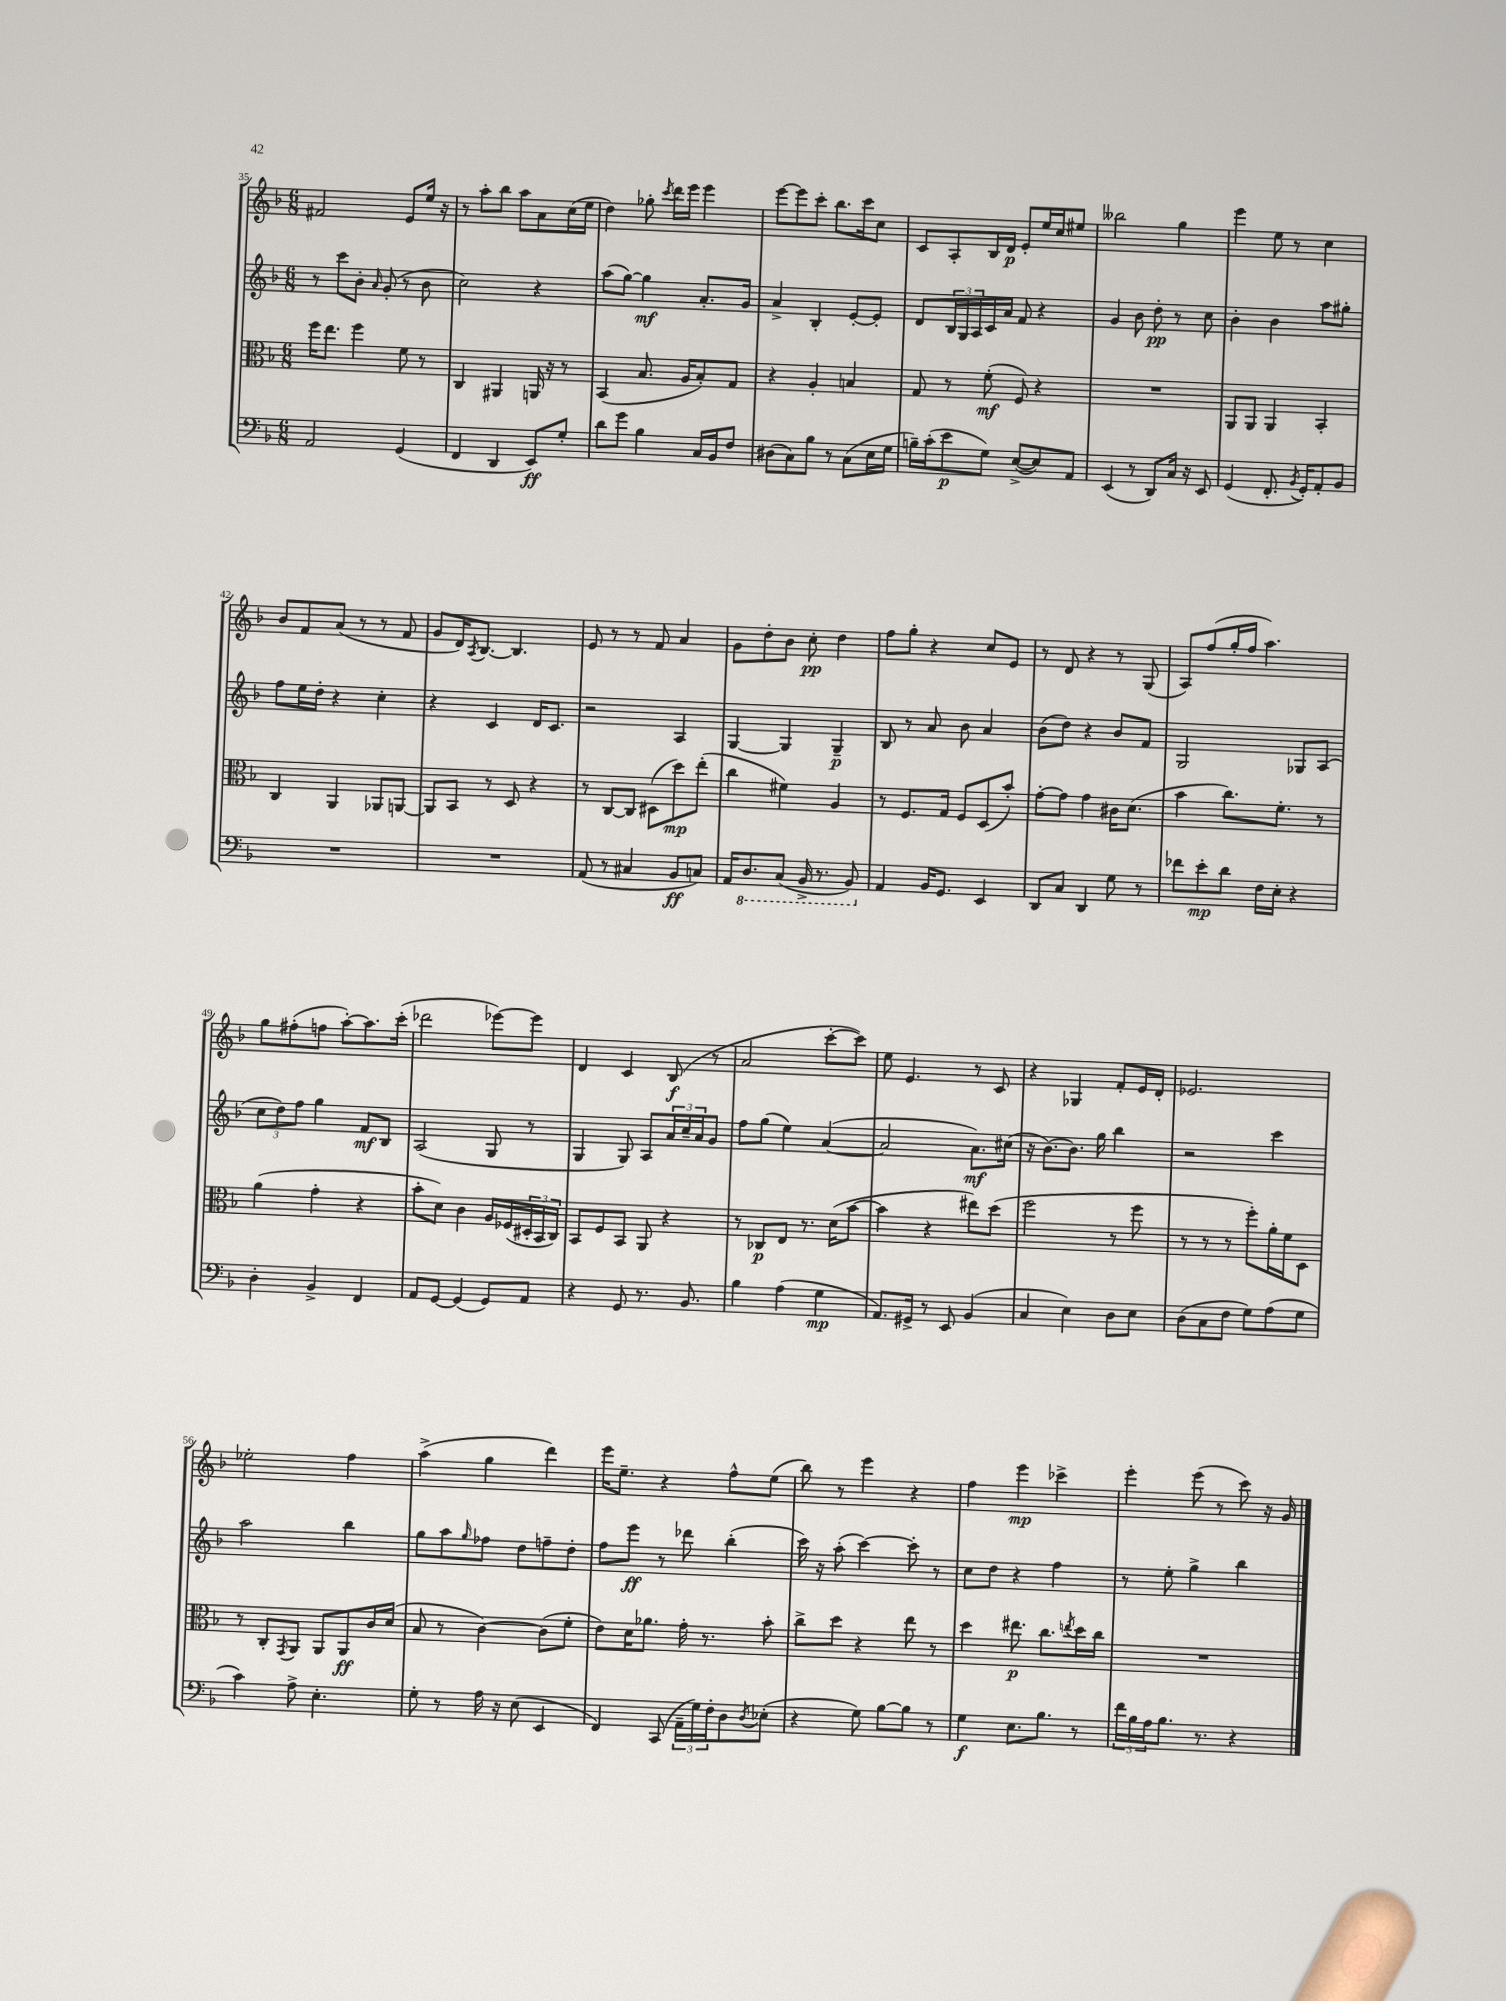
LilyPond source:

<<
\new StaffGroup <<
\new Staff = "s0" {
    \clef treble \key f \major \numericTimeSignature \time 6/8
    fis'2 e'8 e''16 r16 |
    r8 a''8-. bes''8 a''8 a'8 c''16( e''16 |
    d''4) ges''8-. \acciaccatura { c'''8 } d'''16 e'''16 e'''4 |
    e'''8~ e'''8 c'''8-. bes''8. c'''16 c''8 |
    c'8 a8-. bes16 d'16\p e'8-. e''16 c''16 eis''8 |
    beses''2 g''4 |
    e'''4 e''8 r8 c''4 |
    bes'8 f'8 a'8( r8 r8 f'8 |
    g'8 d'16) \acciaccatura { a8 } bes8.~ bes4. |
    e'8 r8 r8 f'8 a'4 |
    g'8 d''8-. bes'8 c''8-.\pp d''4 |
    f''8 g''8-. r4 c''8 e'8 |
    r8 d'8 r4 r8 g8( |
    a8) f''8( g''16-. f''16 a''4.) |
    g''8 fis''8-.( f''8 a''8~-.) a''8. c'''16-.( |
    des'''2 ees'''8~) ees'''8 |
    d'4 c'4 bes8\f( r8 |
    a'2 c'''8~-. c'''8) |
    e''8 e'4. r8 c'8 |
    r4 ges4 f'8-. e'16 d'16-. |
    ees'2. |
    ees''2-. f''4 |
    a''4->( g''4 d'''4) |
    e'''16 e''8.-- r4 f''8-^ e''8( |
    bes''8) r8 e'''4 r4 |
    f''4 e'''4\mp ces'''4-> |
    e'''4-. e'''8( r8 c'''8) r16 g'16 \bar "|." |
}
\new Staff = "s1" {
    \clef treble \key f \major \numericTimeSignature \time 6/8
    r8 c'''8 bes'8-. \grace { a'16 } g'8-.( r8 bes'8 |
    c''2) r4 |
    a''8( g''8~) g''4\mf a'8.-. g'16 |
    a'4-> bes4-. e'8~-. e'8-. |
    d'8 \tuplet 3/2 { bes16 g16 a16 } c'16 a'16 f'8 r4 |
    g'4 bes'8 d''8-.\pp r8 c''8 |
    bes'4-. bes'4 a''8 gis''8-. |
    f''8 e''16 d''16-. r4 c''4-. |
    r4 c'4 d'16 c'8. |
    r2 a4 |
    g4~ g4 g4--\p |
    bes8 r8 a'8 bes'8 a'4 |
    bes'8( d''8) r4 bes'8 f'8 |
    g2 ges8 a8( |
    \tuplet 3/2 { c''8 d''8) f''8 } g''4 f'8\mf bes8 |
    a2( g8 r8 |
    g4 g8) a8 \tuplet 3/2 { a'16 c''16-- a'16 } g'8 |
    f''8 g''8( e''4) a'4~( |
    a'2 a'8.\mf) cis''16( |
    r16 bes'8.~) bes'8. g''16 bes''4 |
    r2 c'''4 |
    a''2 bes''4 |
    g''8 a''8 \grace { g''16 } fes''8 d''8 f''8-- d''8-. |
    f''8 e'''8\ff r8 des'''8 bes''4-.( |
    c'''16) r16 a''8-.( c'''4~) c'''8-. r8 |
    c''8 d''8 r4 f''4 |
    r8 e''8-. g''4-> bes''4 \bar "|." |
}
\new Staff = "s2" {
    \clef alto \key f \major \numericTimeSignature \time 6/8
    f''16 e''8. f''4 f'8 r8 |
    c4 ais,4 a,16 r16 r8 |
    bes,4( bes8. a16 bes8-.) g8 |
    r4 a4-. b4 |
    g8 r8 f'8-.\mf( f8) r4 |
    R2. |
    a,8 a,8 a,4 bes,4-. |
    c4 a,4 aes,8 a,8~ |
    a,8 bes,8 r8 d8 r4 |
    r8 c8~ c8 dis8( d''8\mp) e''8-.( |
    c''4 fis'4) a4 |
    r8 f8. g16 f8 d8( bes'8-.) |
    g'8~-. g'8 g'4 cis'16 d'8.( |
    bes'4 c''8.) f'8.-. r8 |
    a'4( g'4-. r4 |
    bes'8-. d'8) c'4 a16 fes16( \tuplet 3/2 { dis16-. bes,16 c16) } |
    bes,8 f8 bes,8 a,8 r4 |
    r8 ces8\p e8 r8. d'16( bes'8~ |
    bes'4 r4 eis''8) d''8( |
    f''2 r8 f''8 |
    r8 r8 r8 f''8-.) a'16-. f'16 d8 |
    r8 c8-. \acciaccatura { g,8 } a,8 a,8 a,8\ff c'16 d'16( |
    bes8 r8 c'4~) c'8( f'8-. |
    e'8) d'16 aes'8. g'16-. r8. bes'8-. |
    c''8-> d''8 r4 e''8 r8 |
    d''4 eis''8.\p c''8. \acciaccatura { e''8 } d''16 c''16 |
    R2. \bar "|." |
}
\new Staff = "s3" {
    \clef bass \key f \major \numericTimeSignature \time 6/8
    a,2 g,4( |
    f,4 d,4 e,8\ff) g8-. |
    d'8 g'8 bes4 c16 bes,16 f8 |
    dis8( c8) bes8 r8 c8( e16 g16 |
    b16--) c'16-.( e'8\p g8) e8~->( e8) a,8 |
    e,4( r8 d,8) c16 r16 e,8 |
    g,4( f,8.-. \acciaccatura { bes,8 } g,16-.) a,8-. bes,8 |
    R2. |
    R2. |
    a,8( r8 cis4 bes,8\ff c8) |
    a,16 \ottava #-1 d,8. c,8( bes,,16-> r8. bes,,8) \ottava #0 |
    a,4 bes,16 g,8. e,4 |
    d,8 c8 d,4 g8 r8 |
    fes'8 e'8-.\mp d'8 f16 e16-. r4 |
    d4-. bes,4-> f,4 |
    a,8 g,8~ g,4( g,8) a,8 |
    r4 g,8 r8. bes,8. |
    bes4 a4( g4\mp |
    a,8.) gis,16-> r8 e,8 bes,4( |
    c4 e4) d8 e8 |
    d8( c8 f8 g8) a8( g8 |
    c'4) a8-> e4.-. |
    g8-. r8 a16 r16 e8( e,4 |
    f,4) c,8( \tuplet 3/2 { a,16-- g16) f16-. } d8 \acciaccatura { d8 } ees8-.( |
    r4 g8) bes8~ bes8 r8 |
    g4\f e8. bes8. r8 |
    \tuplet 3/2 { f'16 bes16 a16 } bes8. r8. r4 \bar "|." |
}
>>
>>
\layout { \context { \Score currentBarNumber = #35 } }
